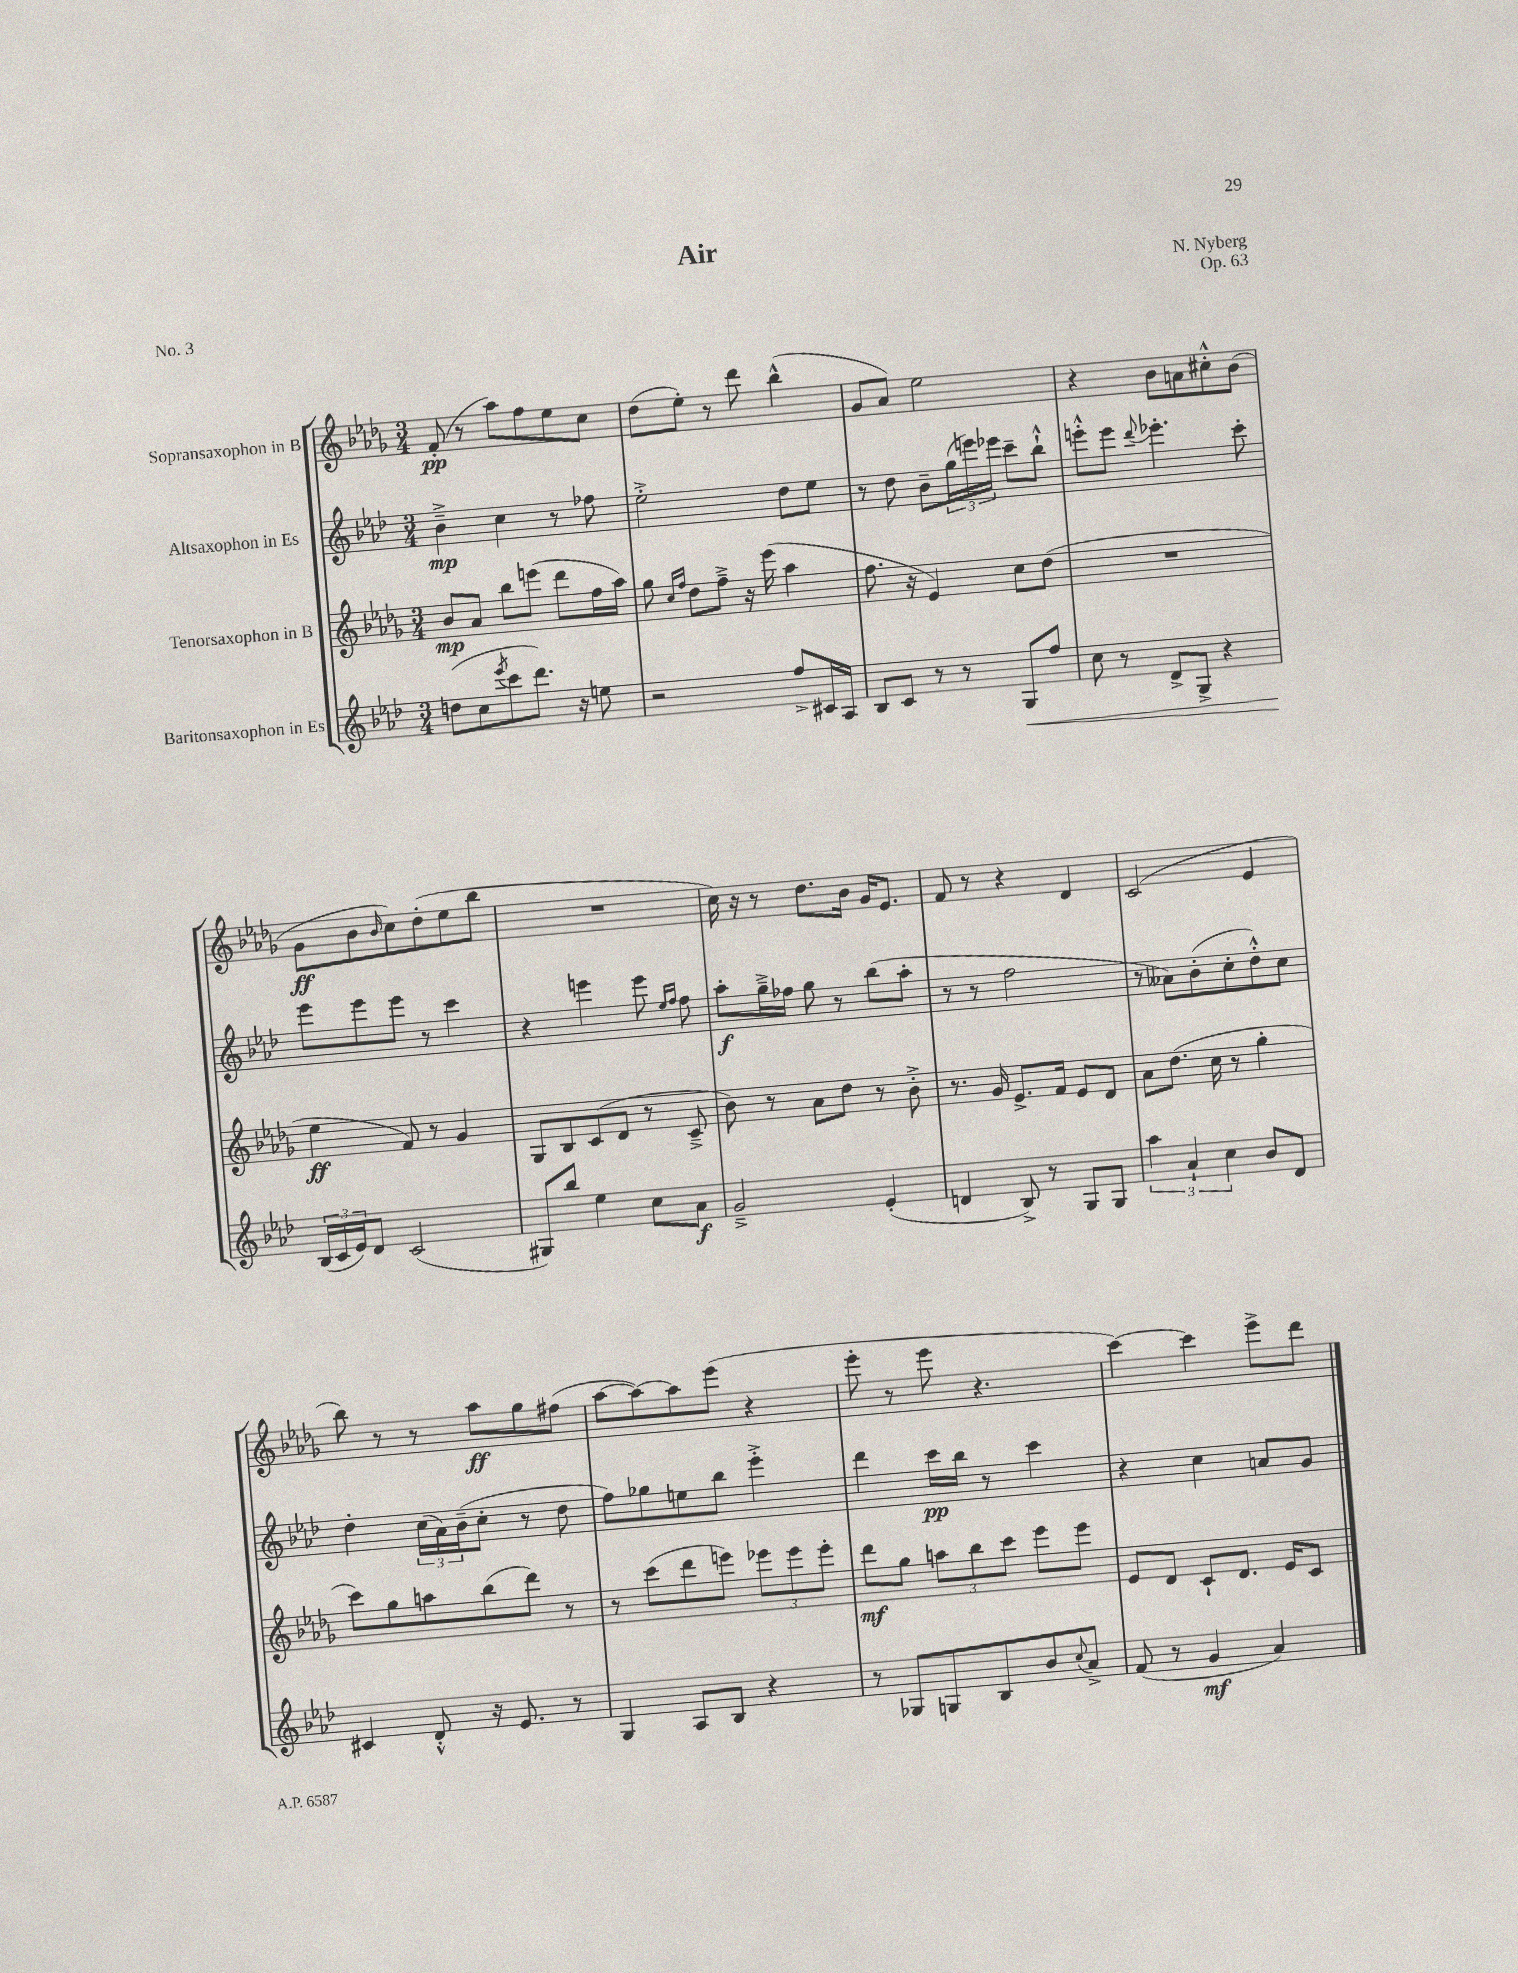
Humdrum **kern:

**kern	**kern	**kern	**kern
*staff4	*staff3	*staff2	*staff1
*clefG2	*clefG2	*clefG2	*clefG2
*k[b-e-a-d-]	*k[b-e-a-d-g-]	*k[b-e-a-d-]	*k[b-e-a-d-g-]
*M3/4	*M3/4	*M3/4	*M3/4
(8dd	8b-	4b-~^	(8f'
8cc	8a-	.	8r
8qeee-	.	.	.
8ccc	8bb-	4cc	8aa-)
8.ddd-)	(8eee	.	8ff
.	8ddd-	8r	8ee-
16r	.	.	.
8ee	16ff	8ff-	8cc
.	16aa-)	.	.
=	=	=	=
2r	8gg-	2ee-'^	(8dd-
.	16qqcc	.	.
.	16qqff	.	.
.	8dd-	.	8ee-')
.	8ff~^	.	8r
.	16r	.	8ddd-
.	(16eee-	.	.
8ff^	4aa-	8dd-	(4bb-^^
16c#	.	8ee-	.
16A-	.	.	.
=	=	=	=
8B-	8.ff	8r	8g-
8c	.	8dd-	8a-)
.	16r	.	.
8r	4e-)	8b-~	2ee-
8r	.	(24gg	.
.	.	24eee)	.
.	.	24eee-	.
8G	8cc	8ccc~	.
8ff	(8dd-	8bb-`^^	.
=	=	=	=
8cc	2.r	8eee'^^	4r
8r	.	8eee	.
.	.	8qqddd-	.
8d-^	.	4.eee-'	8b-
8G^	.	.	8a
4r	.	.	8cc#'^^
.	.	8ccc'	(8b-
=	=	=	=
(24B-	4ee-	8eee-	8g-
24c	.	.	.
24e-)	.	.	.
8d-	.	8eee-	8b-
.	.	.	16qqb-
(2c	8f)	8eee-	8cc)
.	8r	8r	(8dd-'
.	4g-	4ccc	8ee-
.	.	.	8bb-
=	=	=	=
8G#)	8G-	4r	2.r
8bb-	8B-	.	.
4ee-	(8c	4eee	.
.	8d-	.	.
8cc	8r	8eee	.
.	.	16qqee-	.
.	.	16qqff	.
8a-	8c~^	8ff	.
=	=	=	=
2g~^	8b-)	8aa-'	16cc)
.	.	.	16r
.	8r	16gg~^	8r
.	.	16ff-	.
.	8a-	8gg	8.dd-
.	8dd-	8r	.
.	.	.	16b-
(4e-'	8r	(8bb-	16g-
.	.	.	8.e-
.	8b-'^	8aa-'	.
=	=	=	=
4d	8.r	8r	8f
.	.	8r	8r
.	16g-	.	.
8B-^)	8.e-^	2ff	4r
8r	.	.	.
.	16f	.	.
8G	8e-	.	4d-
8G	8d-	.	.
=	=	=	=
6aa-	8a-	8r	(2c
.	(8.dd-	8a--)	.
6a-`	.	.	.
.	.	(8b-'	.
.	16cc	.	.
6cc	.	.	.
.	8r	8cc'	.
8b-	4gg-'	8dd-'^^)	4e-
8d-	.	8cc	.
=	=	=	=
4c#	8ccc)	4dd-'	8bb-)
.	8gg-	.	8r
8d-'^^	8aa	(24cc	8r
.	.	24a-)	.
.	.	(24b-~	.
16r	(8bb-	8cc'	8aa-
8.e-	.	.	.
.	8ddd-)	8r	8gg-
8r	8r	8dd-	(8ff#
=	=	=	=
4G	8r	8ff)	[8aa-
.	(8ccc	8gg-	8aa-_)
8A-	8ddd-	8ee	8aa-]
8B-	8eee)	8bb-	(8eee-
4r	12eee-	4eee-'^	4r
.	12eee-	.	.
.	12eee-'	.	.
=	=	=	=
8r	8ddd-	4ddd-	8eee-'
8G-	8gg-	.	8r
8G	12aa	16ccc	8eee-
.	.	16bb-	.
.	12bb-	.	.
8B-	.	8r	4.r
.	12ccc	.	.
8b-	8eee-	4ccc	.
8qqcc	.	.	.
8a-^	8eee-	.	.
=	=	=	=
(8f	8e-	4r	[4ccc)
8r	8d-	.	.
4g	8c`	4cc	4ccc]
.	8.d-	.	.
4a-)	.	8a	8eee-^
.	16e-	.	.
.	8c	8g	8ddd-
==	==	==	==
*-	*-	*-	*-
